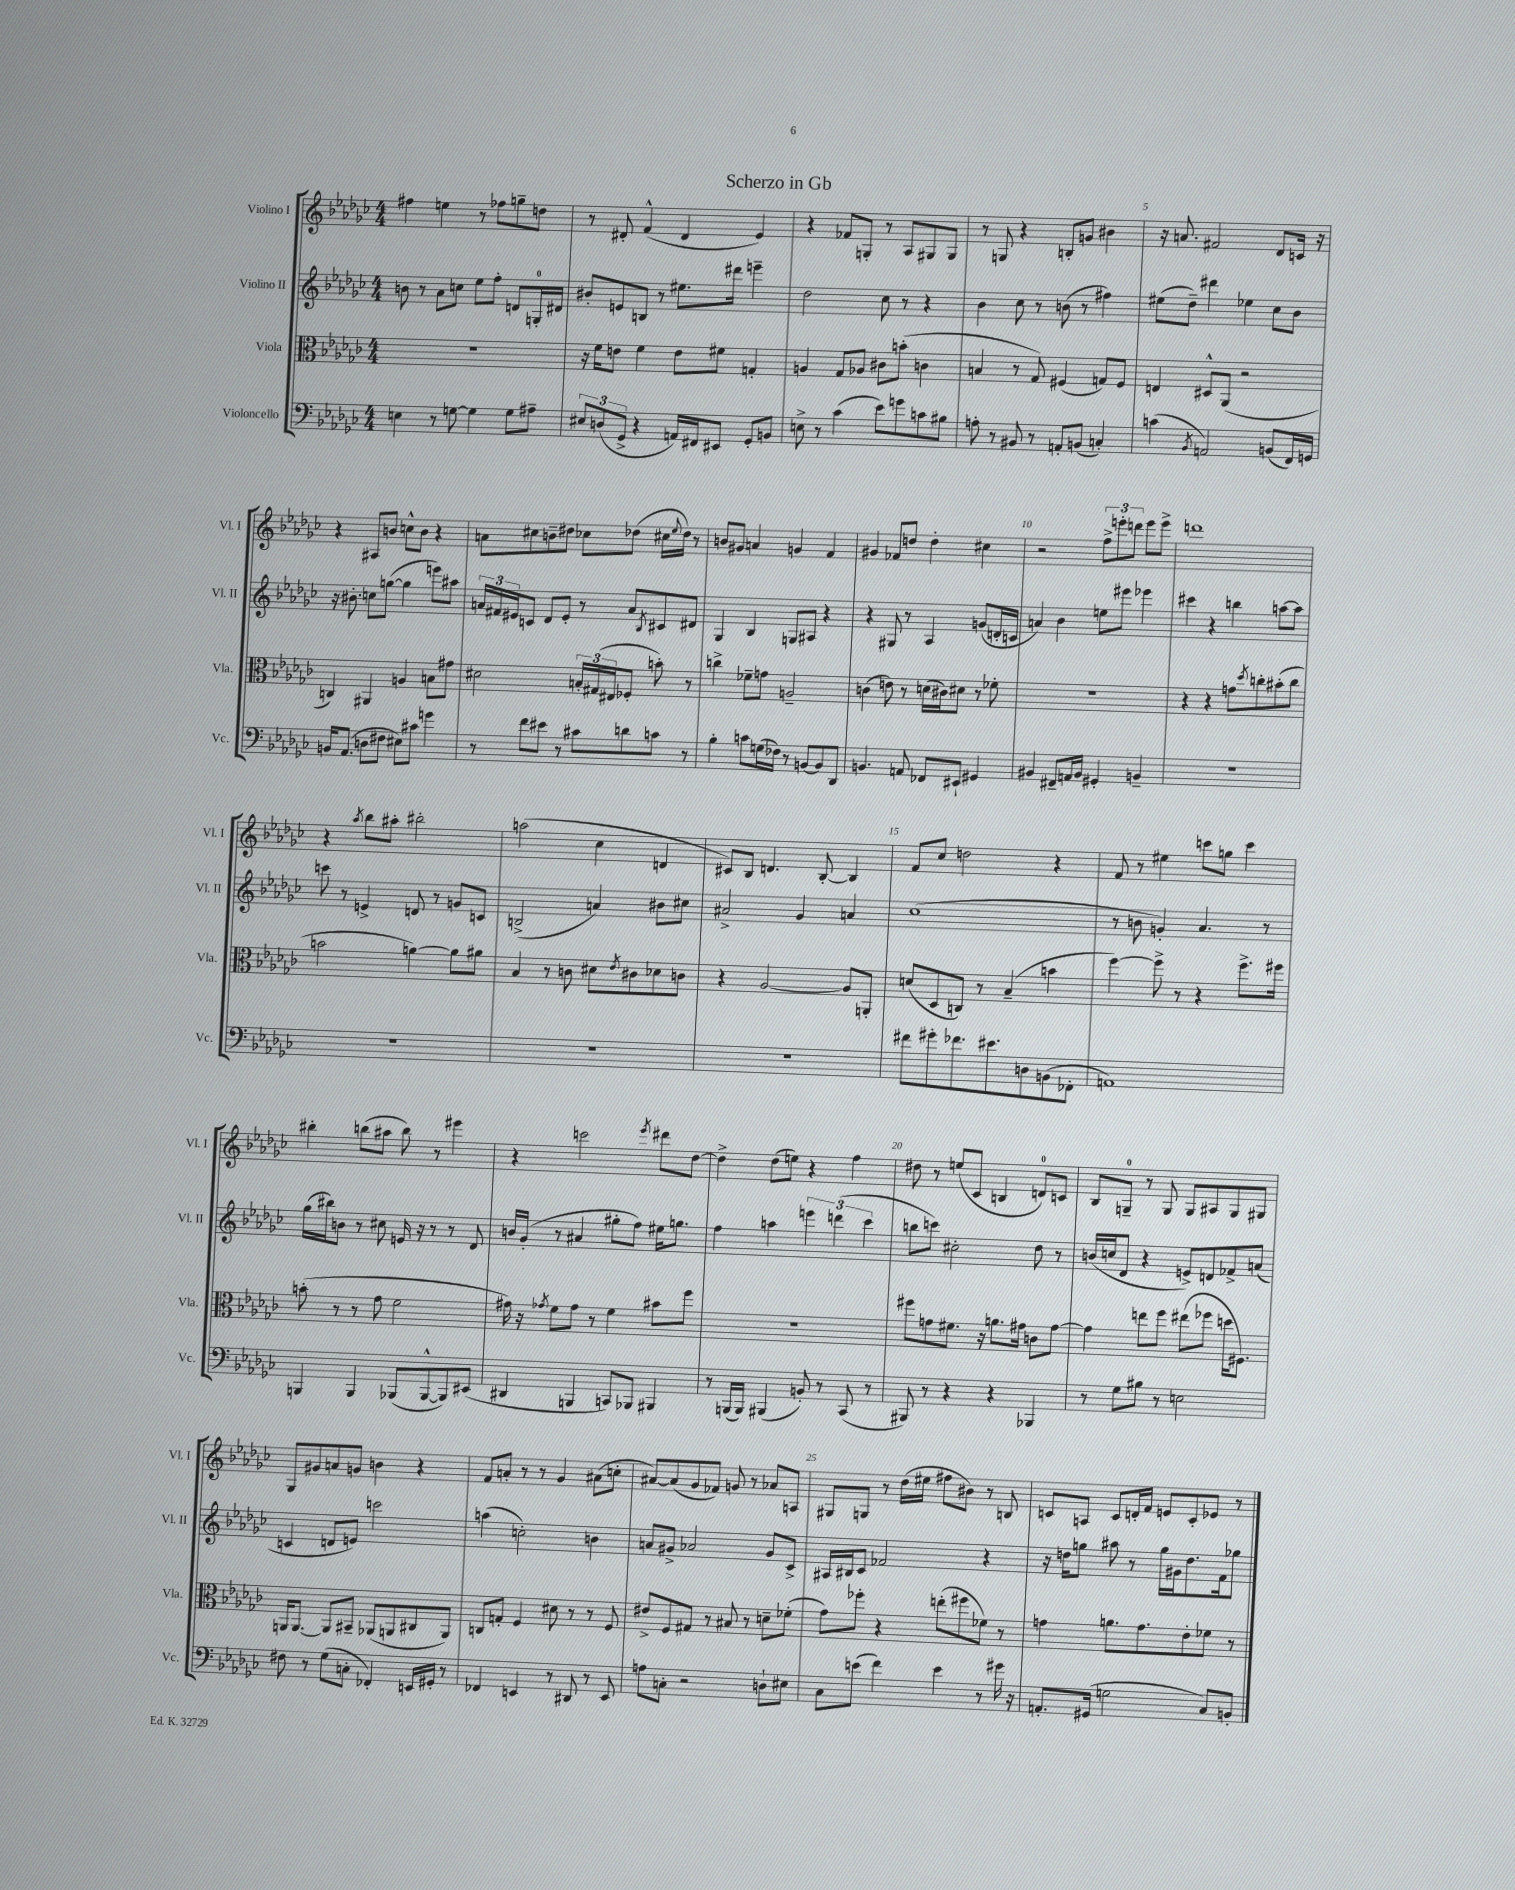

**kern	**kern	**kern	**kern
*staff4	*staff3	*staff2	*staff1
*clefF4	*clefC3	*clefG2	*clefG2
*k[b-e-a-d-g-c-]	*k[b-e-a-d-g-c-]	*k[b-e-a-d-g-c-]	*k[b-e-a-d-g-c-]
*M4/4	*M4/4	*M4/4	*M4/4
4E\	1r	8b\	4ff#\
.	.	8r	.
8r	.	8a-\L	4ee\
[8G\	.	8cc\J	.
4G\]	.	8ee-\L	8r
.	.	8ff'\J	8ff-\L
8G\L	.	8d/L	8gg~\
8A#~\J	.	16G'/L	8dd\J
.	.	16d#/JJ	.
=	=	=	=
12E#/L	16r	8b#'/L	8r
.	16f\LK	.	.
(12D/	.	.	.
.	8e\J	8e/	8d#'/
12GG-^/J	.	.	.
4r	4f\	8B/J	(4f^^/
.	.	8r	.
16AA/LL)	8e\L	8.ee#\L	4d#/
16FF#/J	.	.	.
8EE#/J	8f#\J	.	.
.	.	16ddd#\Jk	.
8GG-'/L	4G'/	4eee~\	4e-/)
8BB/J	.	.	.
=	=	=	=
8E^\	4A/	2dd-\	4r
8r	.	.	.
(4c-\	8G-/L	.	8f-/L
.	8A-/J	.	8G'/J
8e-\L)	8c#\L	8cc-\	8r
8g\	(8b'\J	8r	8A-/L
8c\	4c\	4r	8G#/
8B#\J	.	.	8G#/J
=	=	=	=
8A'\	4B/	4b-\	8r
8r	.	.	8G/
8BB#/	8r	8cc-\	4r
8r	8G-/)	8r	.
8AA'/L	(4F#/	(8b\	8B'/L
(8BB/J	.	8r	8g/J
4C'/)	8G/L)	4ff#\)	4b#\
.	8F#/J	.	.
=	=	=	=
(4c\	4E/	(8ee#\L	16r
.	.	.	8.a/
.	.	8dd-~\J)	.
8qBB-/	.	.	.
2AA/)	8D#^^/L	4ddd#\	2f#/
.	(8AA-/J	.	.
.	2r	4ee-\	.
(8BB/L	.	8cc-\L	8d-/L
16FF/L)	.	8b-\J	16c/Jk
16GG/JJ	.	.	16r
=	=	=	=
16BB/LK	4C/)	16r	4r
(8.AA-/J	.	8.b#'\	.
8D\L	4AA#/	8cc\L	8A#/L
8F#\J	.	([8gg\J	8b/J
8E#\L)	4A/	4gg\]	8cc^^\L
8c#\J	.	.	8b\J
4g\	8B\L	8eee\L)	4r
.	8g#\J	8aa#\J	.
=	=	=	=
8r	2d#\	24a/LL	8a\L
.	.	24f#/	.
.	.	24e#/J	.
8f\L	.	8c/J	8cc#\
8e#\J	.	8d-/L	8b~\
8r	.	8e#'/J	8dd#\J
8c#\L	24B'/LL	8r	8cc-\L
.	(24G#/	.	.
.	24E#/J	.	.
8d\	8F-'/J	8a/L	(8dd-\J
.	.	8qB-/	.
8c\J	8b'\)	8c#/	16cc#\LL
.	.	.	8qqee-/
.	.	.	16dd-\JJ)
8r	8r	8d#/J	8r
=	=	=	=
4B-'\	4cc^\	4G-/	8b/L
.	.	.	8g#/J
8c\L	8f-~\L	4B-/	4a/
(16G\L	8g\J	.	.
16F-\JJ)	.	.	.
8r	2A~/	8G/L	4g/
[8BB/L	.	8A#/J	.
8BB/]	.	4r	4f/
8DD-/J	.	.	.
=	=	=	=
4.BB/	(4c\	4r	4g#/
.	8e\)	8G#/	8f-/L
8AA/	8r	8r	8dd/J
8FF-/L	(16d\LL	4A-/	4dd'\
.	16c#\J)	.	.
8EE#`/J	8d#\J	.	.
4GG#/	8r	(8g/L	4cc#\
.	8f-'\	16d'/L	.
.	.	16c/JJ	.
=	=	=	=
4BB#/	1r	4a/)	2r
8FF#~/L	.	4b-\	.
16AA/L	.	.	.
16BB#/JJ	.	.	.
4GG#'/	.	8ee\L	12ff^\L
.	.	.	12eee'\
.	.	8eee#\J	.
.	.	.	12ddd\J
4BB~/	.	4eee-\	8eee\L
.	.	.	8eee^\J
=	=	=	=
1r	4r	4ccc#\	1ddd
.	4r	4r	.
.	8g\L	4bb\	.
.	8qdd-/	.	.
.	8cc'\	.	.
.	(8b#'\	[8aa\L	.
.	8cc\J	8aa\]J	.
=	=	=	=
1r	2b\	8ccc\	4r
.	.	8r	.
.	.	.	8qaa-/
.	.	4e^/	8bb-\L
.	.	.	8aa#'\J
.	[4a\)	8d/	2bb#'\
.	.	8r	.
.	8a\]L	8g/L	.
.	8a#\J	8c/J	.
=	=	=	=
1r	4B-/	(2B^/	(2aa\
.	8r	.	.
.	8c\	.	.
.	8d#\L	4a/)	4cc-\
.	8qe-/	.	.
.	8c#\	.	.
.	8d-\	8b#\L	4d/
.	8c\J	8cc#\J	.
=	=	=	=
1r	4r	2a#^/	8c#/L)
.	.	.	8B-/J
.	[2A-/	.	4.d/
.	.	4g-/	.
.	.	.	[8B-'/
.	8A-/]L	4a/	4B-/]
.	8AA'/J	.	.
=	=	=	=
8f#\L	(8d/L	(1cc-	8f/L
8g#'\	8D-/	.	8cc-/J
8.f-\	8C/J)	.	2dd\
.	8r	.	.
8.e#\	.	.	.
.	(4B-~/	.	.
8D\	.	.	.
(8BB\	4b\	.	4r
8FF-'\J	.	.	.
=	=	=	=
1AA)	[4ff\)	8r	8f/
.	.	8b\	8r
.	8ff^\]	4g'/)	4ee#\
.	8r	.	.
.	4r	4.a-/	8ccc\L
.	.	.	8gg\J
.	8.ff^\L	.	4ccc\
.	.	8r	.
.	16ff#\Jk	.	.
=	=	=	=
4BBB/	(8b'\	(16gg-\LL	4bb#'\
.	.	16bb#\J)	.
.	8r	8b\J	.
4BBB/	8r	8r	(8bb\L
.	8g-\	8cc#\	8aa#\J
(8BBB-/L	2f\	16e/	8bb\)
.	.	16r	.
[8BBB-^^/	.	8r	8r
8BBB-/])	.	8r	4eee#\
(8EE#/J	.	8d-/	.
=	=	=	=
4DD#/	16g#\)	16b/LL	4r
.	16r	(16g-'/JJ	.
.	8qg-/	.	.
.	8f\L	8r	.
4BBB/	8g-\J	4a#/	2ccc\
.	8r	.	.
8CC/L)	4f\	8gg#'\L	.
8BBB-/J	.	8ff\J)	.
.	.	.	8qeee-/
4BBB#/	8b#\L	16ee#\LK	8ddd#\L
.	.	8.gg\J	.
.	8ff\J	.	[8dd-\J
=	=	=	=
8r	1r	4ff\	4dd-^\]
(16BBB/LL	.	.	.
16BBB/JJ)	.	.	.
(4BBB#/	.	4aa\	(8dd-\L
.	.	.	8ee\J)
8BB'/)	.	6eee\	4r
8r	.	.	.
.	.	(6ddd\	.
(8CC-/	.	.	4ff\
.	.	6ccc-\	.
8r	.	.	.
=	=	=	=
8BBB#/)	8ff#\L	8bb\L	8dd#\
8r	8g\	8ccc\J)	8r
4r	8.f#\J	2cc#'\	(8ee/L
.	.	.	8c-/J
.	16r	.	.
4r	8.a\L	.	4B/
.	16g#\Jk	.	.
4BBB-/	8c\L	8dd-\	8d/L)
.	[8g#\J	8r	8c/J
=	=	=	=
8r	4g#\]	(16b/LL	8B-/L
.	.	16cc/J	.
8G-\L	.	8d-/J	8G~/J
8B#\J	8ee\L	4r	8r
8r	8ff\J	.	8G/
2E\	(8ee#\L	8e^/L)	8G/L
.	8ff-\J	8d/	8A#/
.	16dd\LK	8f-^/	8G/
.	8.F#\J)	.	.
.	.	(8a/J	8G#/J
=	=	=	=
8F#\	16AA/LK	4c/	8G-/L
.	[8.AA/J	.	.
8r	.	.	8g#/
(8G-\L	8AA/]L	8d/L	8a/
8C'\J	8BB#~/J	8e/J)	8g/J
4FF-'/)	(8AA-/L	2ccc\	4b\
.	8AA/	.	.
16EE/LL	8C#/	.	4r
16GG#'/JJ	.	.	.
8r	8AA/J)	.	.
=	=	=	=
4FF-/	8C/L	(4aa\	8f/L
.	8G'/J	.	8a'/J
4EE/	4F/	2cc'\)	8r
.	.	.	8r
8r	8d#\	.	4g-/
8DD#/	8r	.	.
8r	8r	4b\	(8a#\L
8EE/	8F/	.	8cc'\J
=	=	=	=
8A\L	8e#^/L	8a/L	[8a#/L)
8C'\J	8F/	8g#^/J	(8a#/]
2r	8G#/J	2a-/	8g-/
.	8r	.	8f-/J)
.	8B#/	.	8g/
.	8r	.	8r
8D`\L	8d~\L	8g#/L	8a-/L
8E#\J	(8f-'\J	8c-^/J	8A/J
=	=	=	=
8C-\L	8g-\L)	16A#/LL	8G#/L
.	.	16B#/J	.
(8e\J	8ff-'\J	8c-/J	8G/J
4f\)	4r	2f-/	8r
.	.	.	(16dd-\LL
.	.	.	16ee#\JJ
4e\	(8ee'\L	.	8ff#\L
.	8ff#\	.	8b#\J)
8r	8f-\J)	4r	8r
16g#\	8r	.	8B/
16r	.	.	.
=	=	=	=
8.AA'/L	4g\	16r	8c/L
.	.	16dd\LK	.
.	.	8gg\J	8A/J
(16GG#/Jk	.	.	.
2G\	8.a\L	8aa#\	8c/L
.	.	8r	16d'/L
.	8.g\	.	16f/JJ
.	.	16gg\LL	8e/L
.	.	16g#\J	.
.	8e-'\	8.dd\	8c'/
8C-/L)	8f-\J	.	8e-/J
.	.	16f\k	.
8BB'/J	8r	8gg-\J	8r
==	==	==	==
*-	*-	*-	*-
